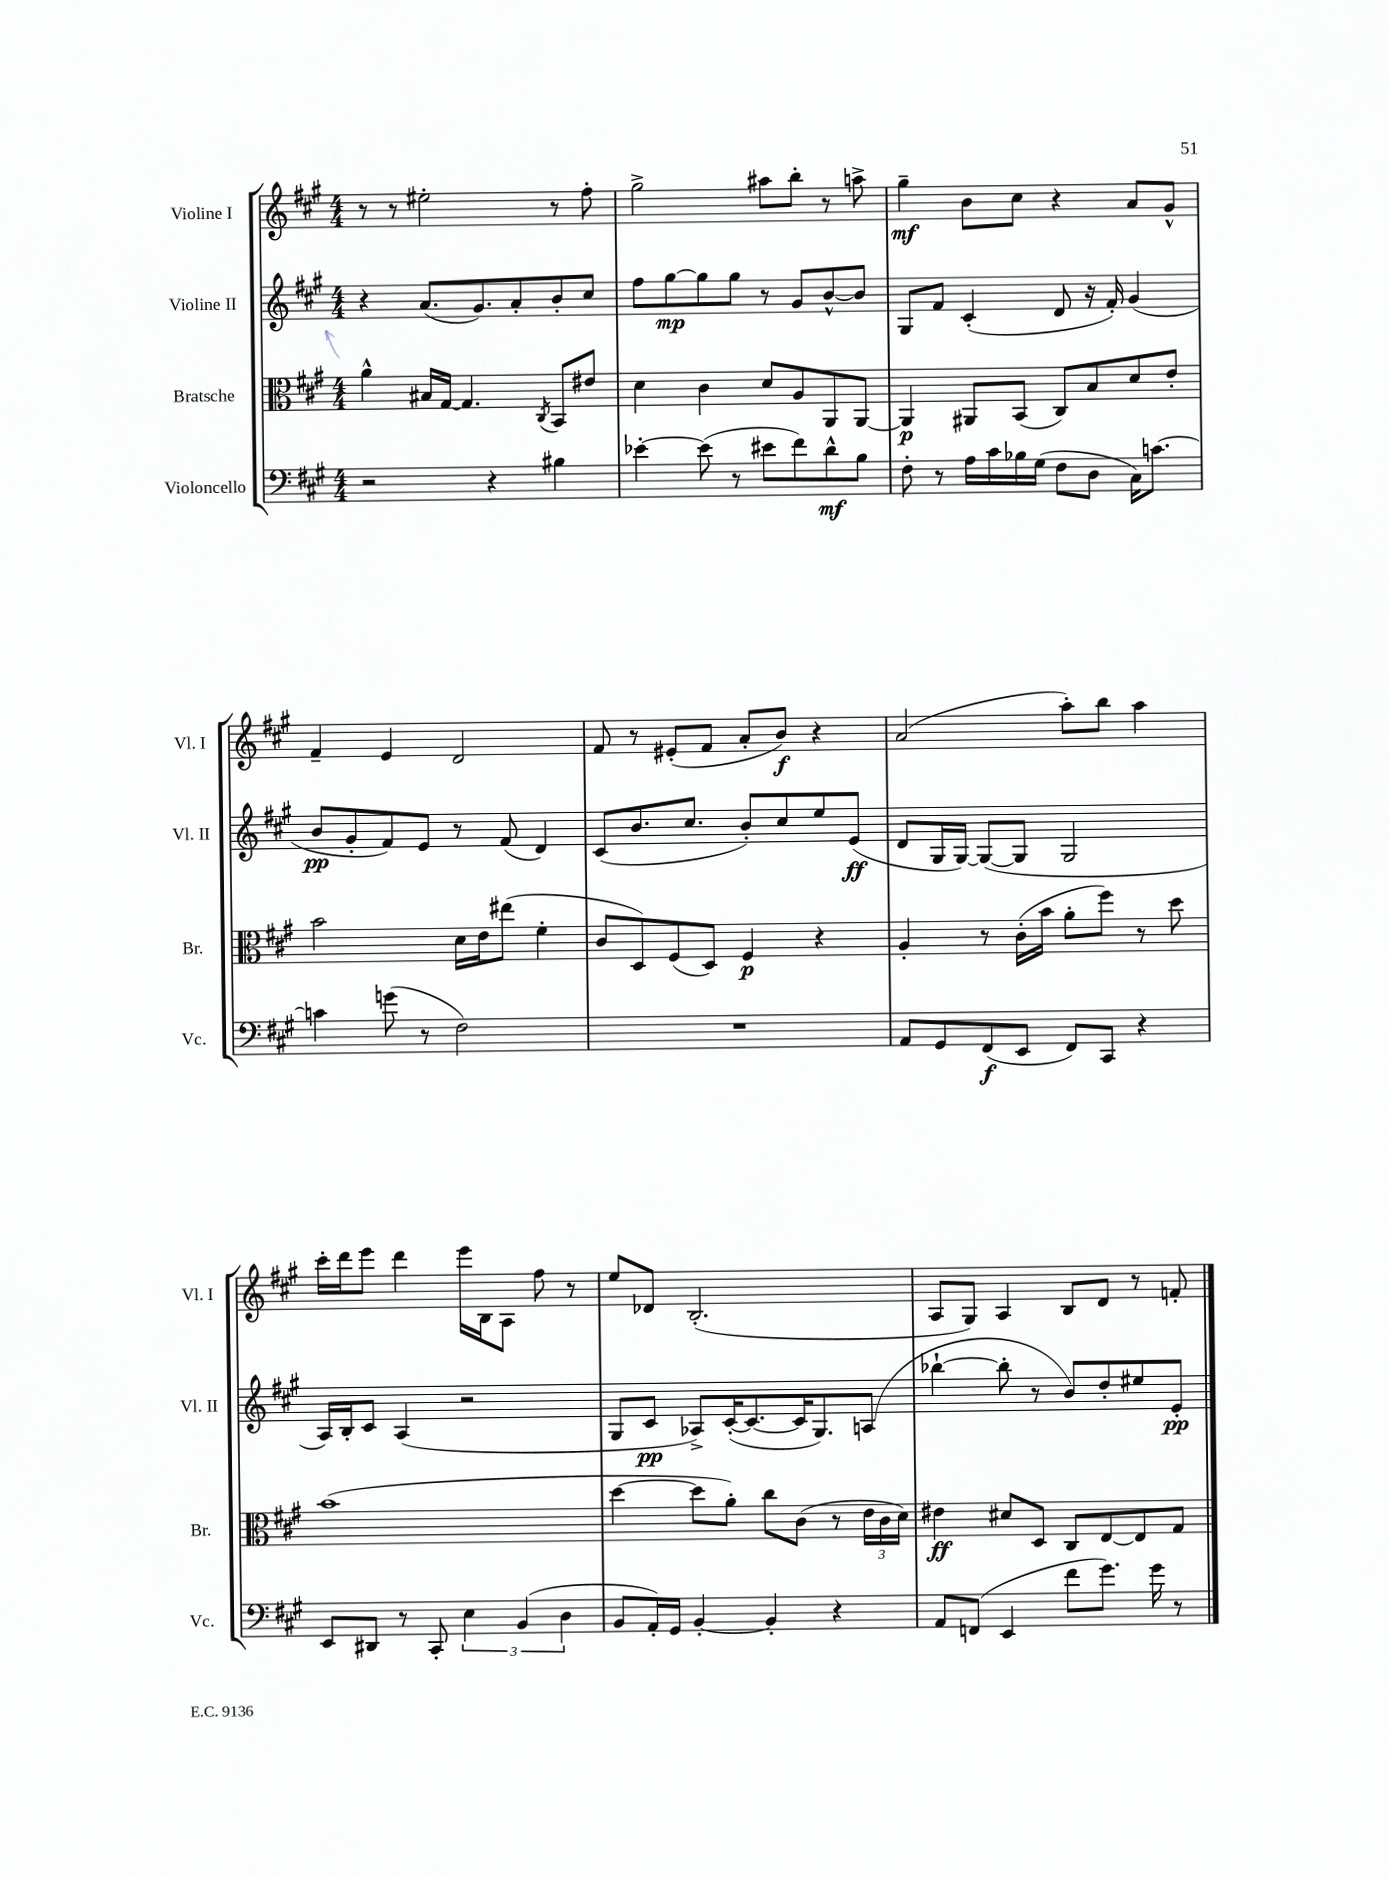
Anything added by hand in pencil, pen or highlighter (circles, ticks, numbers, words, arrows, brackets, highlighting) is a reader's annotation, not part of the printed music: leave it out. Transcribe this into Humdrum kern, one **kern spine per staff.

**kern	**dynam	**kern	**dynam	**kern	**dynam	**kern	**dynam
*part4	*part4	*part3	*part3	*part2	*part2	*part1	*part1
*staff4	*staff4	*staff3	*staff3	*staff2	*staff2	*staff1	*staff1
*I"Violoncello	*	*I"Bratsche	*	*I"Violine II	*	*I"Violine I	*
*I'Vc.	*	*I'Br.	*	*I'Vl. II	*	*I'Vl. I	*
*clefF4	*	*clefC3	*	*clefG2	*	*clefG2	*
*k[f#c#g#]	*	*k[f#c#g#]	*	*k[f#c#g#]	*	*k[f#c#g#]	*
*M4/4	*	*M4/4	*	*M4/4	*	*M4/4	*
=62	=62	=62	=62	=62	=62	=62	=62
2r	.	4a^^\	.	4r	.	8r	.
.	.	.	.	.	.	8r	.
.	.	16B#X/LL	.	(8.a/L	.	2ee#X'\	.
.	.	[16G#/JJ	.	.	.	.	.
.	.	4.G#/]	.	.	.	.	.
.	.	.	.	8.g#/)	.	.	.
4r	.	.	.	.	.	.	.
.	.	.	.	8a'/	.	.	.
.	.	8qC#/	.	.	.	.	.
4B#X\	.	8BB/L	.	8b'/	.	8r	.
.	.	8e#X/J	.	8cc#/J	.	8ff#'\	.
=63	=63	=63	=63	=63	=63	=63	=63
[4e-X'\	.	4d\	.	8ff#\L	.	2gg#^\	.
.	.	.	.	[8gg#\	mp	.	.
(8e-\]	.	4c#\	.	8gg#\]	.	.	.
8r	.	.	.	8gg#\J	.	.	.
8e#X\L	.	8d/L	.	8r	.	8aa#X\L	.
8f#\)	.	8A/	.	8g#/L	.	8bb'\J	.
8d^^\	mf	8AA/	.	[8b^^/	.	8r	.
8B\J	.	[8AA/J	.	8b/J]	.	8aan^\	.
=64	=64	=64	=64	=64	=64	=64	=64
8F#'\	.	4AA/]	p	8G#/L	.	4gg#~\	mf
8r	.	.	.	8f#/J	.	.	.
16A\LL	.	8AA#X/L	.	(4c#'/	.	8b\L	.
16c#\	.	.	.	.	.	.	.
16B-X\	.	(8BB/J	.	.	.	8cc#\J	.
(16G#\JJ	.	.	.	.	.	.	.
8F#\L	.	8C#/L)	.	8d/	.	4r	.
8D\J	.	8B/	.	16r	.	.	.
.	.	.	.	16f#'/)	.	.	.
16C#\KL)	.	8d/	.	(4g#/	.	8a/L	.
[8.cn\J	.	.	.	.	.	.	.
.	.	8e'/J	.	.	.	8g#^^/J	.
!!LO:LB:g=z
=65	=65	=65	=65	=65	=65	=65	=65
4cn\]	.	2b\	.	8b/L	pp	4f#~/	.
.	.	.	.	8g#'/	.	.	.
(8gn\	.	.	.	8f#/)	.	4e/	.
8r	.	.	.	8e/J	.	.	.
2F#\)	.	16d\LL	.	8r	.	2d/	.
.	.	16e\J	.	.	.	.	.
.	.	(8ee#X\J	.	(8f#/	.	.	.
.	.	4f#'\	.	4d/)	.	.	.
=66	=66	=66	=66	=66	=66	=66	=66
1r	.	8c#/L	.	(8c#/L	.	8f#/	.
.	.	8D/)	.	8.b/	.	8r	.
.	.	(8F#/	.	.	.	(8e#X'/L	.
.	.	.	.	8.cc#/J	.	.	.
.	.	8D/J)	.	.	.	8f#/J	.
.	.	4F#/	p	8b'/L)	.	8a'/L	.
.	.	.	.	8cc#/	.	8b/J)	f
.	.	4r	.	8ee/	.	4r	.
.	.	.	.	(8e/J	ff	.	.
=67	=67	=67	=67	=67	=67	=67	=67
8AA/L	.	4A'/	.	8d/L	.	(2a/	.
8GG#/	.	.	.	16G#/L	.	.	.
.	.	.	.	[16G#/JJ)	.	.	.
(8FF#/	f	8r	.	(8G#/L_	.	.	.
8EE/J	.	(16c#'\LL	.	8G#/J]	.	.	.
.	.	16b\JJ	.	.	.	.	.
8FF#/L)	.	8a'\L	.	2G#/	.	8aa'\L)	.
8CC#/J	.	8ff#\J)	.	.	.	8bb\J	.
4r	.	8r	.	.	.	4aa\	.
.	.	8dd\	.	.	.	.	.
!!LO:LB:g=z
=68	=68	=68	=68	=68	=68	=68	=68
8EE/L	.	(1b	.	16A/LL)	.	16ccc#'\LL	.
.	.	.	.	16B'/J	.	16ddd\J	.
8DD#X/J	.	.	.	8c#/J	.	8eee\J	.
8r	.	.	.	(4A/	.	4ddd\	.
8CC#'/	.	.	.	.	.	.	.
6E\	.	.	.	2r	.	16eee\LL	.
.	.	.	.	.	.	16B\J	.
.	.	.	.	.	.	8A\J	.
(6BB/	.	.	.	.	.	.	.
.	.	.	.	.	.	8ff#\	.
6D\	.	.	.	.	.	.	.
.	.	.	.	.	.	8r	.
=69	=69	=69	=69	=69	=69	=69	=69
8BB/L	.	[4dd\	.	8G#/L	.	8ee/L	.
16AA'/L)	.	.	.	8c#/J	pp	8d-X/J	.
16GG#/JJ	.	.	.	.	.	.	.
[4BB'/	.	8dd\L]	.	8A-X^/L)	.	(2.B'/	.
.	.	8a'\J)	.	([16c#'/K	.	.	.
.	.	.	.	8.c#/_	.	.	.
4BB'/]	.	8cc#\L	.	.	.	.	.
.	.	(8c#\J	.	16c#/K]	.	.	.
.	.	.	.	8.G#/)	.	.	.
4r	.	8r	.	.	.	.	.
.	.	24e\LL	.	(8An/J	.	.	.
.	.	24c#\	.	.	.	.	.
.	.	24d\JJ)	.	.	.	.	.
=70	=70	=70	=70	=70	=70	=70	=70
8AA/L	.	4e#X\	ff	[4bb-X`\	.	8A/L	.
(8FFn/J	.	.	.	.	.	8G#/J)	.
4EE/	.	8d#X/L	.	8bb-'\]	.	4A/	.
.	.	8D/J	.	8r	.	.	.
8f#\L	.	8C#/L	.	8b/L)	.	8B/L	.
8.g#\J)	.	[8E/	.	8dd'/	.	8d/J	.
.	.	8E/]	.	8ee#X/	.	8r	.
16g#\	.	.	.	.	.	.	.
8r	.	8G#/J	.	8e'/J	pp	8fn'/	.
==	==	==	==	==	==	==	==
*-	*-	*-	*-	*-	*-	*-	*-
